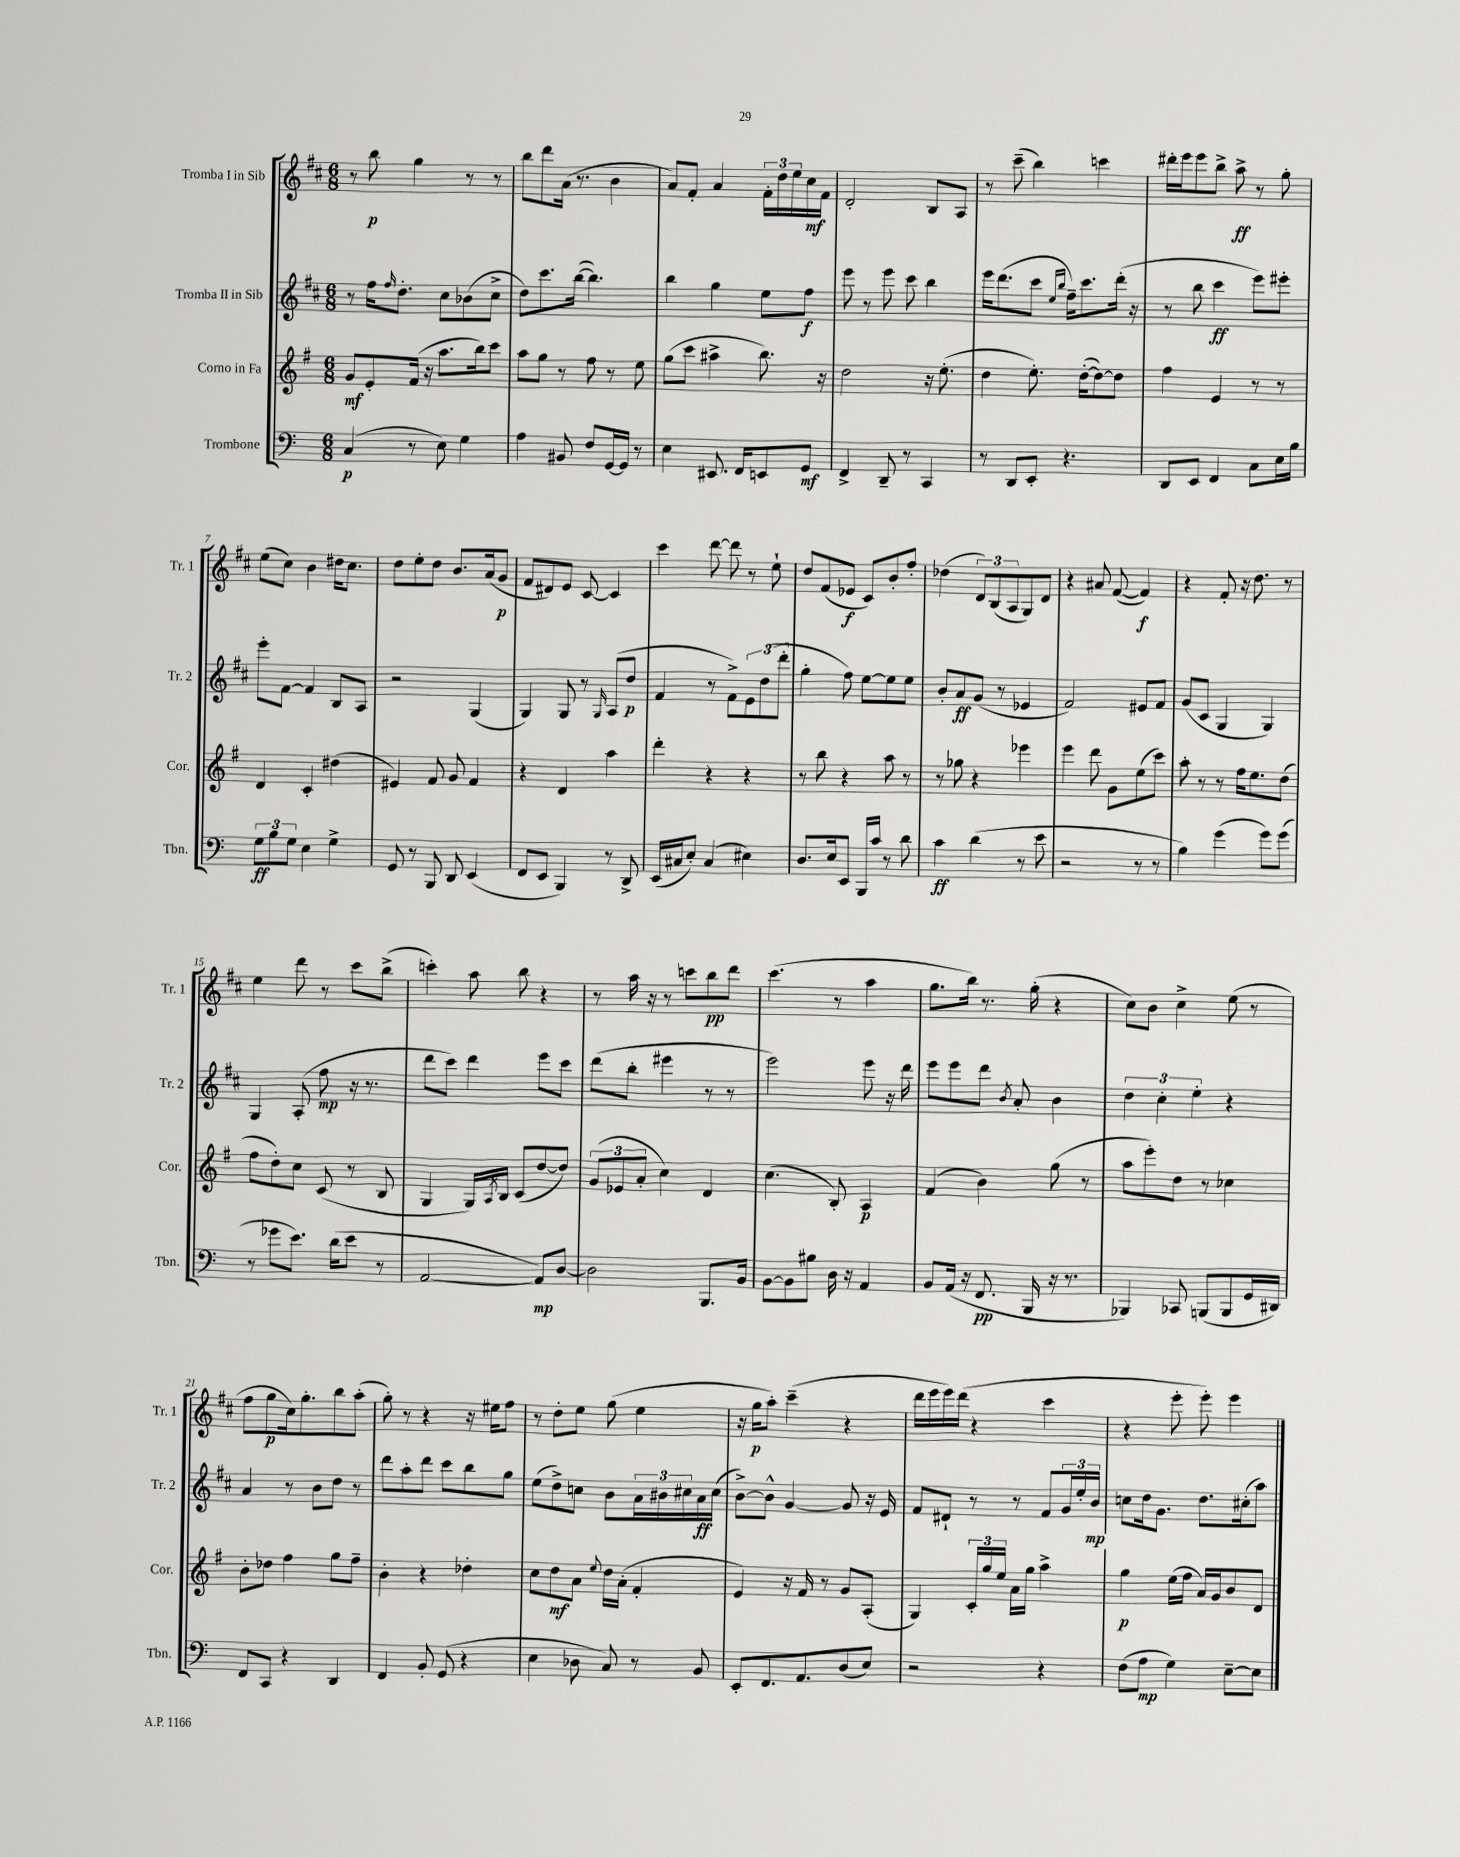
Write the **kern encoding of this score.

**kern	**kern	**kern	**kern
*staff4	*staff3	*staff2	*staff1
*clefF4	*clefG2	*clefG2	*clefG2
*k[]	*k[f#]	*k[f#c#]	*k[f#c#]
*M6/8	*M6/8	*M6/8	*M6/8
(4C	8g	8r	8r
.	8e'	16ff#	8bb
.	.	16qqff#	.
.	.	8.dd'	.
8r	(16f#	.	4gg
.	16r	.	.
8E)	8.aa	8cc#	.
4G	.	(8b-	8r
.	16bb)	.	.
.	8ccc	8cc#^	8r
=	=	=	=
4A	8aa	8dd)	8bb
.	8gg	8.ccc#	8ddd
8BB#	8r	.	(16a
.	.	([16bb	8.r
8F	8ff#	4.bb])	.
[16GG	8r	.	4b
16GG]	.	.	.
8r	8ee	.	.
=	=	=	=
4E	(8gg	4bb	8a)
.	8ccc	.	8f#'
8.EE#	4aa#^	4gg	4a
16FF	.	.	.
8EE	8.bb)	8ee	24f#'
.	.	.	24dd
.	.	.	24ee
8GG	.	8ff#	16cc#
.	16r	.	16f#
=	=	=	=
4FF^	2dd	8eee	2d'
.	.	8r	.
8DD~	.	8eee	.
8r	.	8ccc#	.
4CC	16r	4bb	8B
.	(8.ee'	.	.
.	.	.	8A
=	=	=	=
8r	4dd	16eee	8r
.	.	(8.ddd	.
8DD	.	.	(8ccc#~
8EE'	8.ee')	8ccc#	4bb)
.	.	16qqee	.
.	.	16qqbb	.
4.r	.	16ff#~)	.
.	([16dd'	8.ccc#	.
.	8dd_)	.	4ccc
.	8dd]	(16ddd'	.
.	.	16r	.
=	=	=	=
8DD	4ff#	8r	16ddd#'
.	.	.	16eee
8EE	.	8bb	8eee
4FF	4e	4ccc#	8bb^
.	.	.	8aa^
8C	8r	8eee)	8r
16E	8r	8eee#'	8gg'
16B	.	.	.
=	=	=	=
12G	4d	8eee'	(8ee
12B	.	.	.
.	.	[8f#	8cc#)
12G	.	.	.
4E	4c'	4f#]	4b
4G^	(4dd#	8B	16dd#
.	.	.	8.cc#
.	.	8A	.
=	=	=	=
8GG	4e#)	2r	8dd
8r	.	.	8ee'
8BBB	8f#	.	8dd
8DD	8g	.	8.b
(4EE	4f#	(4G	.
.	.	.	(16a
.	.	.	8g
=	=	=	=
8FF	4r	4G)	8f#
8EE	.	.	8d#)
4BBB)	4d	8G	8e
.	.	8r	[8c#
.	.	16qqG	.
8r	4aa	(8A	4c#]
8DD^	.	8dd	.
=	=	=	=
(16EE	4ddd'	4f#	4ccc#
16C#	.	.	.
8E')	.	.	.
(4C#	4r	8r	[8ddd
.	.	8f#^)	8ddd]
4E#)	4r	12e	8r
.	.	(12dd	.
.	.	.	8ee`
.	.	12ddd'	.
=	=	=	=
8.D	8r	4gg'	8dd
.	8bb	.	(8f#
16E	.	.	.
8EE	4r	8ff#)	8e-
16BBB	.	[8ee	8c#)
16c	.	.	.
8r	8aa	8ee]	8b'
8d	8r	8ee	8ff#'
=	=	=	=
4c	8r	8b'	(4dd-
.	8gg-	8a	.
(4d	4r	(8g	12d)
.	.	.	(12B
.	.	8r	.
.	.	.	12A
8r	4eee-	4e-	8G)
8e	.	.	8d
=	=	=	=
2r	4eee	2f#)	4r
.	8ddd	.	8a#
.	8g	.	([8f#
8r	(8ee	8e#	4f#])
8r	8ccc)	8f#	.
=	=	=	=
4B)	8aa'	(8g	4r
.	8r	8c#	.
(4g	8r	4G	8f#'
.	16ff#	.	16r
.	8.ee	.	8.dd
8g)	.	4G)	.
(8g	(8dd	.	8r
=	=	=	=
8r	8ff#	4G	4ee
8g-	8dd')	.	.
8.e)	8cc	(8A'	8ddd
.	(8c	8ff#	8r
(16d	.	.	.
8e	8r	16r	8ccc#
.	.	8.r	.
8r	8B	.	(8bb^
=	=	=	=
[2AA	4G	8ddd	4ccc')
.	.	8ccc#)	.
.	16G)	4ddd	8aa
.	8qA	.	.
.	16B	.	.
.	(8c	.	8bb
8AA])	[8dd	8eee	4r
[8D	8dd])	8ccc#	.
=	=	=	=
2D]	(12g	(8ddd	8r
.	12e-	.	.
.	.	8bb'	16aa
.	12a'	.	.
.	.	.	16r
.	4cc)	4eee#	8r
.	.	.	8ccc
8.BBB	4d	8r	8bb
.	.	8r	8ddd
16BB	.	.	.
=	=	=	=
[8BB	(4.cc	2eee)	(4.ccc#
8BB]	.	.	.
8B#	.	.	.
16D	8B')	.	8r
16r	.	.	.
4AA	4A	8eee	4aa
.	.	16r	.
.	.	16ddd	.
=	=	=	=
8BB	(4f#	8eee	8.gg
(16AA	.	8eee	.
16r	.	.	16bb)
8.FF	4b)	8ddd	8.r
.	.	8qb	.
.	.	8a'	.
16BBB	.	.	(16gg'
16r	(8gg	4b	4r
8.r	.	.	.
.	8r	.	.
=	=	=	=
4BBB-)	8aa	6dd	8cc#)
.	8eee')	.	8b
.	.	6cc#'	.
8CC-	8dd	.	4cc#^
.	.	6ee'	.
(8BBB	8r	.	.
8BBB	4cc-	4r	(8ee
16GG	.	.	8r
16DD#)	.	.	.
=	=	=	=
8FF	8b'	4a	8ff#
8CC	8dd-	.	8gg
4r	4ff#	8r	16cc#)
.	.	.	8.gg'
.	.	8b	.
4DD	8gg	8dd	8bb
.	8ff#~	8r	(8aa'
=	=	=	=
4FF	4b'	8ddd	8gg')
.	.	8aa'	8r
8BB'	4r	8ddd	4r
(8GG	.	8ccc#	.
4r	4dd-'	8bb	16r
.	.	.	16ee#
.	.	8gg	8ff#
=	=	=	=
4E	8cc	(8ee	8r
.	8dd	8dd^)	8dd'
8D-	8a	8cc	8ee
.	8qqee	.	.
8C)	16dd	8b	(8gg
.	(16a'	.	.
8r	4f#'	24a	4ee
.	.	24b#	.
.	.	24cc#	.
8BB	.	16a	.
.	.	(16cc#	.
=	=	=	=
8EE'	4e)	[8b^)	16r
.	.	.	16gg
8.FF	.	8b^^]	8aa')
.	16r	[4g	(4ccc#~
8.AA	16f#	.	.
.	8r	.	.
(8D	8g	8g]	4r
8E)	(8A'	16r	.
.	.	16e	.
=	=	=	=
2r	4G)	8f#	16ddd
.	.	.	16eee
.	.	8d#`	16eee)
.	.	.	(16ddd
.	24c'	8r	4r
.	24gg	.	.
.	24ee	.	.
.	16a	8r	.
.	16gg	.	.
4r	4aa^	8f#	4ccc#
.	.	24g	.
.	.	24ee'	.
.	.	24b	.
=	=	=	=
(8F	4gg	8cc	4r
8A	.	16dd	.
.	.	8.g	.
4G)	(16ee	.	8eee'
.	16ff#	.	.
.	16a)	8.dd	8eee')
.	16g	.	.
[8E~	8b	.	4eee
.	.	(16cc#'	.
8E]	8d	8aa)	.
==	==	==	==
*-	*-	*-	*-
